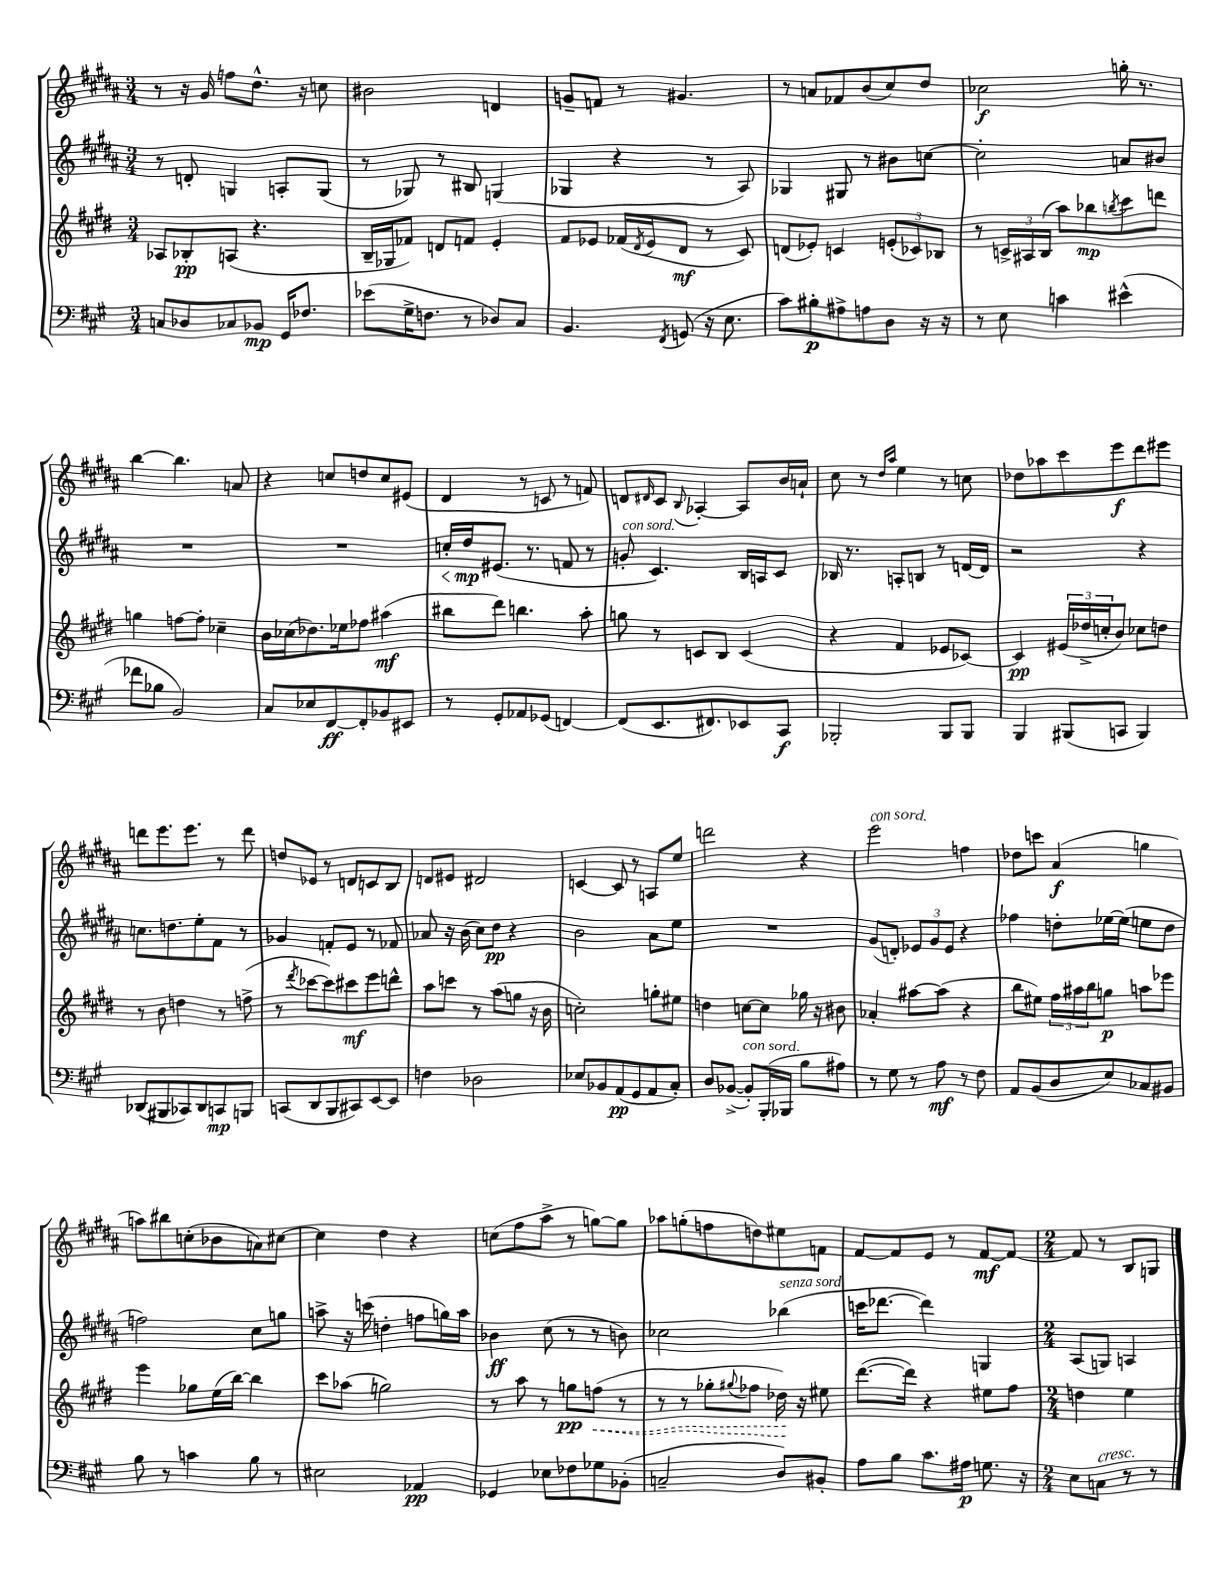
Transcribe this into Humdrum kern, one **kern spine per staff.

**kern	**dynam	**kern	**dynam	**kern	**dynam	**kern	**dynam
*part4	*part4	*part3	*part3	*part2	*part2	*part1	*part1
*staff4	*staff4	*staff3	*staff3	*staff2	*staff2	*staff1	*staff1
*clefF4	*	*clefG2	*	*clefG2	*	*clefG2	*
*k[f#c#g#]	*	*k[f#c#g#d#]	*	*k[f#c#g#d#a#]	*	*k[f#c#g#d#a#]	*
*M3/4	*	*M3/4	*	*M3/4	*	*M3/4	*
=3	=3	=3	=3	=3	=3	=3	=3
8Cn/L	.	8A-X/L	.	8r	.	8r	.
8D-X/	.	8B-X'/	pp	8dn'/	.	16r	.
.	.	.	.	.	.	16g#/	.
8C-X/	.	(8An/J	.	4Gn/	.	8ffn\L	.
8BB-X/J	mp	4.r	.	.	.	8.dd#^^\J	.
16GG#/KL	.	.	.	8An'/L	.	.	.
8.F-X/J	.	.	.	.	.	16r	.
.	.	.	.	(8G/J	.	8ccn\	.
=4	=4	=4	=4	=4	=4	=4	=4
(8e-X\L	.	16B~/LL	.	8r	.	2b#X\	.
.	.	16G-X/J	.	.	.	.	.
16G#^\K	.	8f-X/J)	.	8G-X/)	.	.	.
8.Fn\J	.	.	.	.	.	.	.
.	.	8dn/L	.	8r	.	.	.
8r	.	8fn/J	.	8B#X/	.	.	.
8D-X/L)	.	4e'/	.	(4Gn/	.	4dn/	.
8C#/J	.	.	.	.	.	.	.
=5	=5	=5	=5	=5	=5	=5	=5
4.BB/	.	8f#/L	.	4G-X/	.	8gn~/L	.
.	.	8e-X/J	.	.	.	8fn/J	.
.	.	(16f-X/LL	.	4r	.	8r	.
.	.	8qd#/	.	.	.	.	.
.	.	16e-/J	.	.	.	.	.
8qFF#/	.	.	.	.	.	.	.
(8GGn/	.	8d#/J	mf	.	.	4.g#X/	.
16r	.	8r	.	8r	.	.	.
8.E\	.	.	.	.	.	.	.
.	.	8c#/)	.	8A#/)	.	.	.
=6	=6	=6	=6	=6	=6	=6	=6
8c#\L)	.	(8dn/L	.	4G-X/	.	8r	.
8B#X'\	p	8e-X'/J)	.	.	.	8an/L	.
8A#X^\	.	4cn/	.	8G#X/	.	8f-X/	.
8An\	.	.	.	8r	.	(8b/	.
8D\J	.	(12en'/L	.	8b#X\L	.	8cc#/)	.
.	.	12c-X/)	.	.	.	.	.
16r	.	.	.	[8ccn\J	.	8dd#/J	.
.	.	12B-X/J	.	.	.	.	.
16r	.	.	.	.	.	.	.
=7	=7	=7	=7	=7	=7	=7	=7
8r	.	8r	.	2cc'\]	.	2cc-X\	f
8E\	.	24cn^/LL	.	.	.	.	.
.	.	24A#X/	.	.	.	.	.
.	.	(24B/JJ	.	.	.	.	.
4cn\	.	8aa\L)	.	.	.	.	.
.	.	8bb-X\	mp	.	.	.	.
.	.	8qbbn/	.	.	.	.	.
(4e#X^^\	.	8ccc#\	.	8an/L	.	16ggn'\	.
.	.	.	.	.	.	8.r	.
.	.	8dddn\J	.	8b#X/J	.	.	.
!!LO:LB:g=z
=8	=8	=8	=8	=8	=8	=8	=8
8f-X\L	.	4ggn\	.	2.r	.	[4bb\	.
8B-X\J	.	.	.	.	.	.	.
2BB/)	.	[8ffn\L	.	.	.	4.bb\]	.
.	.	8ff'\J]	.	.	.	.	.
.	.	4cc-X~\	.	.	.	.	.
.	.	.	.	.	.	8an/	.
=9	=9	=9	=9	=9	=9	=9	=9
8C#/L	.	16b\LL	.	2.r	.	4r	.
.	.	(16cc-X\J	.	.	.	.	.
8E-X/	.	8.dd-X\)	.	.	.	.	.
[8FF#/	ff	.	.	.	.	8ccn/L	.
.	.	16ee-X\k	.	.	.	.	.
8FF#'/]	.	8ff-X\J	.	.	.	8ddn/	.
8BB-X/	.	(4aa#X\	mf	.	.	8cc/	.
8EE#X/J	.	.	.	.	.	(8e#X/J	.
=10	=10	=10	=10	=10	=10	=10	=10
!	!	!	!	!	!LO:HP:b	!	!
8r	.	8bb#X\L	.	16ccn'/LL	<	4d#/	.
.	.	.	.	16dd#/J	mp	.	.
8GG#'/L	.	8ddd#\J)	.	(8.e#X/J	[	.	.
8AA-X/	.	4.bbn\	.	.	.	8r	.
.	.	.	.	8.r	.	.	.
(8GG-X/J	.	.	.	.	.	8cn/	.
[4FFn/)	.	.	.	8fn/	.	8r	.
.	.	8aa'\	.	8r	.	8fn/)	.
=11	=11	=11	=11	=11	=11	=11	=11
!	!	!	!	!LO:TX:a:i:t=con sord.	!	!	!
(8FF/L]	.	8ggn\	.	8gn'/	.	8dn/L	.
.	.	.	.	.	.	16qqd#X/	.
8.EE/	.	8r	.	4.c#/)	.	8c#/J	.
.	.	.	.	.	.	8qqB/	.
.	.	8cn/L	.	.	.	[4A-X'/	.
8.FF#X/)	.	.	.	.	.	.	.
.	.	8B/J	.	.	.	.	.
8EE-X/	.	(4c/	.	16B/LL	.	8A-/L]	.
.	.	.	.	16An/J	.	.	.
8CC#/J	f	.	.	8c#/J	.	16b/L	.
.	.	.	.	.	.	16an`/JJ	.
=12	=12	=12	=12	=12	=12	=12	=12
2BBB-X'/	.	4r	.	16B-X/	.	8cc#\	.
.	.	.	.	8.r	.	.	.
.	.	.	.	.	.	8r	.
.	.	.	.	.	.	16qqdd#/LL	.
.	.	.	.	.	.	16qqaa#/JJ	.
.	.	4f#/	.	8An'/L	.	4ee\	.
.	.	.	.	8Bn/J	.	.	.
8BBB-/L	.	8e-X/L	.	8r	.	8r	.
8BBB-/J	.	[8c-X/J)	.	[16dn/LL	.	8ccn\	.
.	.	.	.	16d/JJ]	.	.	.
=13	=13	=13	=13	=13	=13	=13	=13
4BBB/	.	4c-/]	pp	2r	.	8dd-X\L	.
.	.	.	.	.	.	8aa-X\	.
(8BBB#X/L	.	(24e#X/LL	.	.	.	8ccc#\	.
.	.	24dd-X^/	.	.	.	.	.
.	.	24ccn'/J	.	.	.	.	.
8CCn/J	.	8b/J)	.	.	.	8eee\	f
4BBB#/)	.	8cc-X\L	.	4r	.	8ddd#\	.
.	.	8ddn\J	.	.	.	8eee#X\J	.
!!LO:LB:g=z
=14	=14	=14	=14	=14	=14	=14	=14
(8DD-X/L	.	8r	.	8.ccn\L	.	8dddn\L	.
8BBB#X/	.	8b\	.	.	.	8.eee\	.
.	.	.	.	8.ddn\	.	.	.
8CC-X/)	.	4ddn\	.	.	.	.	.
.	.	.	.	.	.	8.eee\J	.
8DD-/	.	.	.	8ee'\	.	.	.
8CCn/	mp	8r	.	8f#\J	.	8r	.
8BBBn/J	.	(8ffn^\	.	8r	.	8ddd\	.
=15	=15	=15	=15	=15	=15	=15	=15
(8CCn/L	.	8r	.	4g-X/	.	8ddn/L	.
.	.	8qddd#/	.	.	.	.	.
8DD/	.	[8ccc-X\L	.	.	.	8e-X/J	.
8BBB/	.	8ccc-\])	.	8fn'/L	.	8r	.
8CC#X/)	.	8ccc#X\	mf	8e/J	.	8dn/L	.
[8EE/	.	8eee\	.	8r	.	8cn/	.
8EE/J]	.	8dddn^^\J	.	8f-X/	.	8B/J	.
=16	=16	=16	=16	=16	=16	=16	=16
4Fn\	.	8aa\L	.	8a-X/	.	8dn/L	.
.	.	8cccn\J	.	16r	.	8e#X/J	.
.	.	.	.	(16b\	.	.	.
2D-X\	.	8r	.	8cc#\L)	.	2d#X/	.
.	.	(8aa\L	.	8dd#\J	pp	.	.
.	.	8ggn\J	.	4r	.	.	.
.	.	16r	.	.	.	.	.
.	.	16b\	.	.	.	.	.
=17	=17	=17	=17	=17	=17	=17	=17
8E-X/L	.	2ccn'\)	.	2b\	.	[4cn/	.
8BB-X/	.	.	.	.	.	.	.
(8AA/	pp	.	.	.	.	8c/]	.
8GG#/	.	.	.	.	.	8r	.
8AA/	.	8ggn'\L	.	8a#\L	.	8An/L	.
8C#'/J)	.	8ee#X\J	.	8ee\J	.	8ee/J	.
=18	=18	=18	=18	=18	=18	=18	=18
8D/L	.	4ddn\	.	2.r	.	2dddn\	.
([8BB-X^/J	.	.	.	.	.	.	.
!LO:TX:a:i:t=con sord.	!	!	!	!	!	!	!
8BB-'/L])	.	[8ccn\L	.	.	.	.	.
(16BBB'/L	.	8cc\J]	.	.	.	.	.
16BBB-X/JJ	.	.	.	.	.	.	.
8B\L	.	16gg-X\	.	.	.	4r	.
.	.	16r	.	.	.	.	.
8A#X\J)	.	8b#X\	.	.	.	.	.
=19	=19	=19	=19	=19	=19	=19	=19
!	!	!	!	!	!	!LO:TX:a:i:t=con sord.	!
8r	.	4a-X'/	.	(8g#/L	.	2eee\	.
8G#\	.	.	.	8dn'/J)	.	.	.
8r	.	[8aa#X\L	.	12e-X/L	.	.	.
.	.	.	.	12g#/	.	.	.
8A\	mf	(8aa#\J]	.	.	.	.	.
.	.	.	.	12e-/J	.	.	.
8r	.	4r	.	4r	.	4ffn\	.
8F#\	.	.	.	.	.	.	.
=20	=20	=20	=20	=20	=20	=20	=20
8AA/L	.	8bb\L	.	4ff-X\	.	8dd-X\L	.
(8BB/	.	8ee#X\J)	.	.	.	8cccn\J	.
8D/	.	24ff#\LL	.	8ddn'\L	.	(4a#/	f
.	.	24aa#X\	.	.	.	.	.
.	.	24bb\J	.	.	.	.	.
8E/)	.	8ggn\J	p	[16ee-X\L	.	.	.
.	.	.	.	(16ee-\JJ]	.	.	.
8C-X/	.	8aan\L	.	8een\L	.	4ggn\	.
8BB#X/J	.	8eee-X\J	.	8dd\J	.	.	.
!!LO:LB:g=z
=21	=21	=21	=21	=21	=21	=21	=21
8B\	.	4eee\	.	2ffn\)	.	8aan\L)	.
8r	.	.	.	.	.	8bb#X\	.
4cn\	.	8gg-X\L	.	.	.	(8ccn'\	.
.	.	(16ee\L	.	.	.	8b-X\	.
.	.	[16bb\JJ)	.	.	.	.	.
8B\	.	4bb\]	.	8cc#\L	.	8an\)	.
8r	.	.	.	8ggn\J	.	[8cc#X\J	.
=22	=22	=22	=22	=22	=22	=22	=22
2E#X\	.	8ccc#\L	.	8aan^\	.	4cc#\]	.
.	.	(8aa-X\J	.	16r	.	.	.
.	.	.	.	(16cccn\	.	.	.
.	.	2ggn\)	.	4ddn'\	.	4dd#\	.
4AA-X/	pp	.	.	8ffn\L	.	4r	.
.	.	.	.	16ggn\L)	.	.	.
.	.	.	.	16aa\JJ	.	.	.
=23	=23	=23	=23	=23	=23	=23	=23
4GG-X/	.	8r	.	4b-X\	ff	(8ccn\L	.
.	.	8aa\	.	.	.	8ff#\	.
8E-X\L	.	8r	.	(8cc#\	.	8aa#^\J	.
8F-X\	.	8ggn\L	pp	8r	.	8r	.
!	!	!	!LO:HP:b	!	!	!	!
8G-X\	.	(8ffn\J	<	8r	.	[8ggn\L)	.
(8BB-X'\J	.	8r	.	8bn\)	.	8gg\J]	.
=24	=24	=24	=24	=24	=24	=24	=24
2Cn~/	.	8r	.	2cc-X\	.	8aa-X\L	.
.	.	8r	.	.	.	(8ggn'\	.
.	.	8gg-X'\L	.	.	.	8ffn\	.
.	.	8qqgg#X/	.	.	.	.	.
.	.	8ff-X\J	.	.	.	8ddn\)	.
!	!	!	!	!LO:TX:a:i:t=senza sord.	!	!	!
8D/L)	.	16dd-X\)	.	(4bb-X\	.	8ee#X\	.
.	.	16r	[	.	.	.	.
8BB#X'/J	.	8ee#X\	.	.	.	8fn\J	.
=25	=25	=25	=25	=25	=25	=25	=25
8A\L	.	([8.ddd#\L	.	16cccn\KL	.	[8f#/L	.
.	.	.	.	[8.ddd-X\J	.	.	.
8B\J	.	.	.	.	.	8f#/]	.
.	.	16ddd#\Jk])	.	.	.	.	.
8.c#\L	.	4r	.	4ddd-\])	.	8e/J	.
.	.	.	.	.	.	8r	.
16A#X\Jk	p	.	.	.	.	.	.
8.Gn\	.	8ee#X\L	.	4Gn/	.	[8f#/L	mf
.	.	8ff#\J	.	.	.	8f#/J_	.
16r	.	.	.	.	.	.	.
=26	=26	=26	=26	=26	=26	=26	=26
*M2/4	*	*M2/4	*	*M2/4	*	*M2/4	*
8E\L	.	4ddn\	.	(8A#/L	.	8f#/]	.
!LO:TX:a:i:t=cresc.	!	!	!	!	!	!	!
8Cn\J	.	.	.	8Gn/J)	.	8r	.
8r	.	4ee\	.	4An/	.	8B/L	.
8r	.	.	.	.	.	8Gn/J	.
==	==	==	==	==	==	==	==
*-	*-	*-	*-	*-	*-	*-	*-
